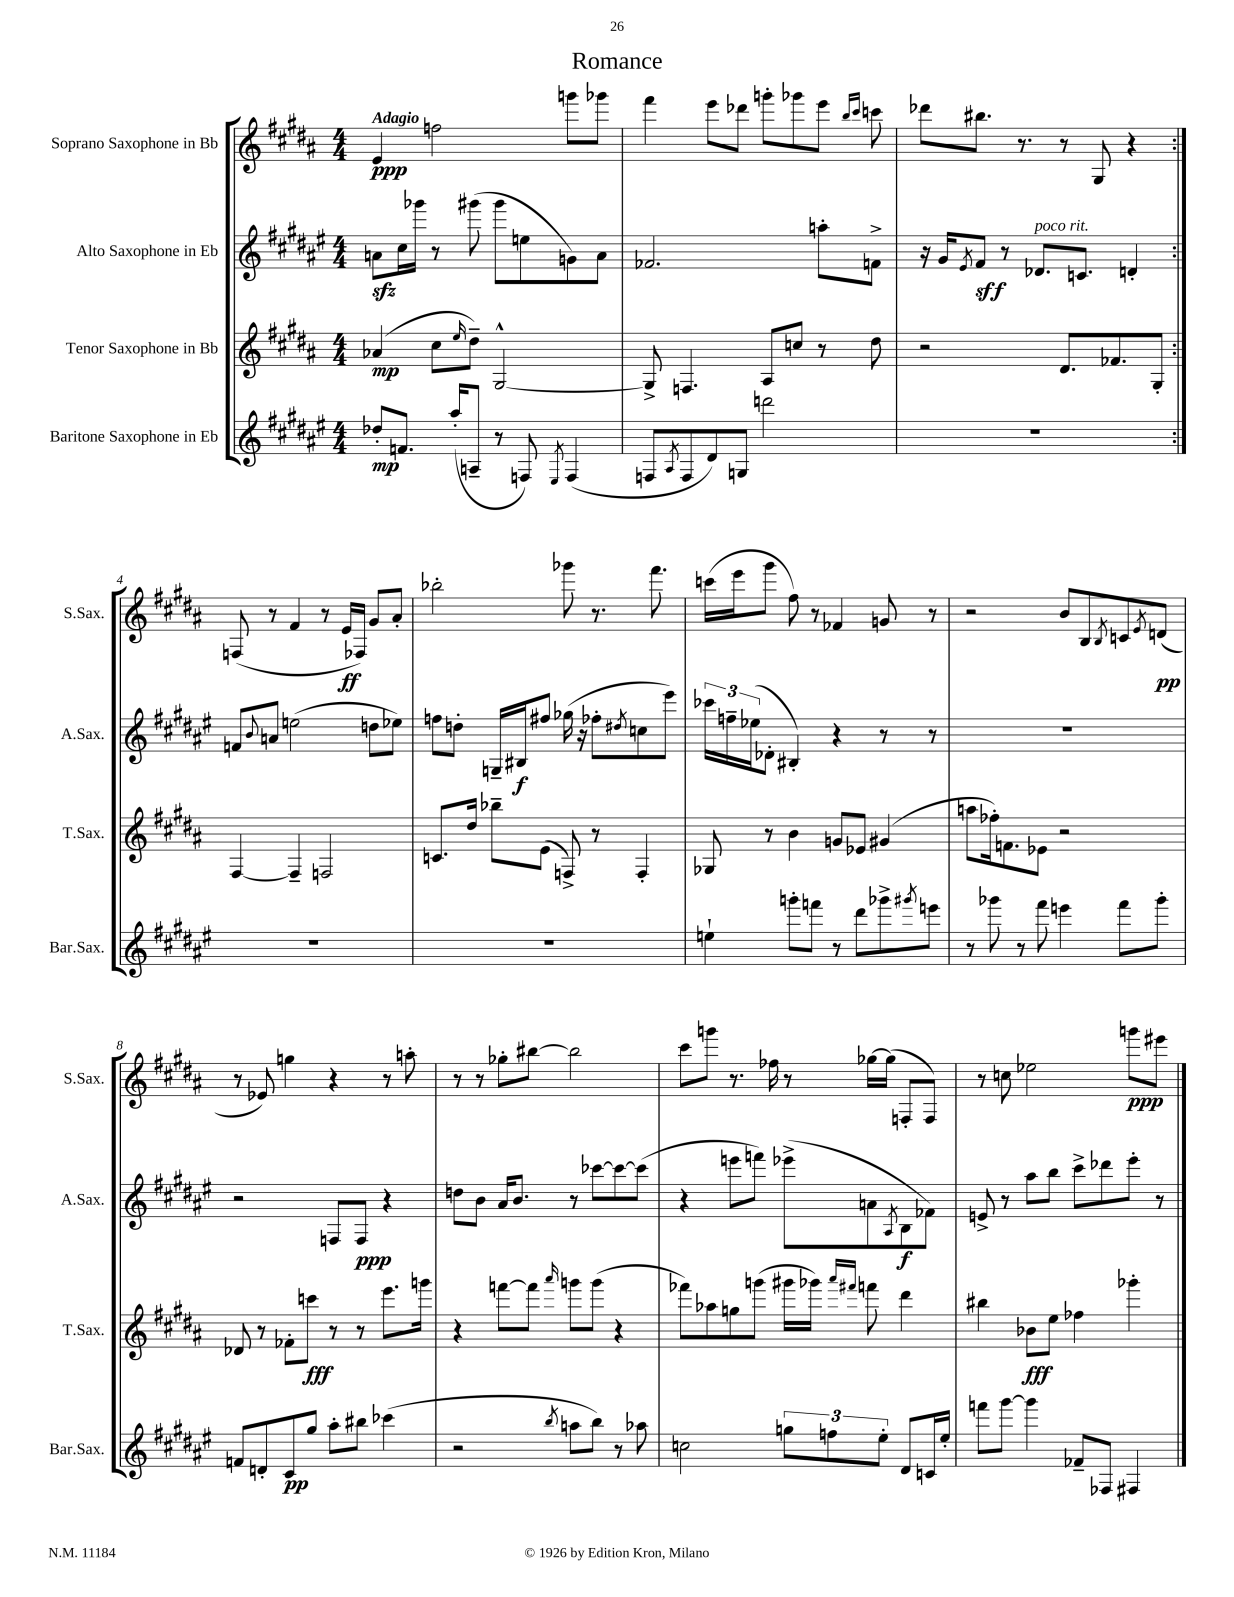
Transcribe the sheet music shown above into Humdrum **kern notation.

**kern	**kern	**kern	**kern
*staff4	*staff3	*staff2	*staff1
*clefG2	*clefG2	*clefG2	*clefG2
*k[f#c#g#d#a#e#]	*k[f#c#g#d#a#]	*k[f#c#g#d#a#e#]	*k[f#c#g#d#a#]
*M4/4	*M4/4	*M4/4	*M4/4
8dd-'/L	(4a-/	8a\L	4e/
8.f/J	.	16cc#\L	.
.	.	16ggg-\JJ	.
.	8cc#\L	8r	2ff\
(16aa#'/LK	.	.	.
.	16qqee/	.	.
8A~/J	8dd#~\J)	(8ggg#\	.
8r	[2G#^^/	8ggg#\L	.
8F/)	.	8ee\	.
8qE#/	.	.	.
(4F/	.	8g\)	8ggg\L
.	.	8a\J	8ggg-\J
=	=	=	=
8F/L	8G#^/]	2.f-/	4fff#\
8qA#/	.	.	.
8F/	4.F/	.	.
8d#/)	.	.	8eee\L
8G/J	.	.	8ddd-\J
2ddd\	8A#/L	.	8ggg'\L
.	8cc/J	.	8ggg-\
.	8r	8aa'\L	8eee\J
.	.	.	16qqbb/LL
.	.	.	16qqccc#/JJ
.	8dd#\	8f^\J	8ccc\
=	=	=	=
1r	2r	16r	8ddd-\L
.	.	16g#/LK	.
.	.	8qe#/	.
.	.	8f#/J	8.bb#\J
.	.	8r	.
.	.	.	8.r
.	.	8.d-/L	.
.	8.d#/L	.	8r
.	.	8.c/J	.
.	.	.	8G#/
.	8.f-/	.	.
.	.	4d'/	4r
.	8G#'/J	.	.
=:|!	=:|!	=:|!	=:|!
1r	[4F#/	8f/L	(8F/
.	.	8qqb/	.
.	.	8a/J	8r
.	4F#~/]	(2ee\	4f#/
.	2F/	.	8r
.	.	.	16e/LL
.	.	.	16F-/JJ)
.	.	8dd\L	8g#/L
.	.	8ee-\J)	8a#'/J
=	=	=	=
1r	8.c/L	8ff\L	2bb-'\
.	.	8dd'\J	.
.	16dd#/Jk	.	.
.	8bb-~\L	16G~/LL	.
.	.	16B#/J	.
.	(8e\J	8ff#/J	.
.	8F^/)	(16gg-\	8ggg-\
.	.	16r	.
.	8r	8ff-'\L	8.r
.	.	8qdd#/	.
.	4F'/	8cc\	.
.	.	.	8.fff#\
.	.	8eee#\J)	.
=	=	=	=
4ee`\	8G-/	24ccc-\LL	(16ccc\LL
.	.	24ff~\	.
.	.	.	16eee\J
.	.	(24ee-\J	.
.	8r	8d-'\J	8ggg#\J
8ggg'\L	4b\	4B#'/)	8ff#\)
8fff\J	.	.	8r
8r	8g/L	4r	4f-/
8ddd#\L	8e-/J	.	.
8ggg-^\	(4g#/	8r	8g/
8qggg#/	.	.	.
8eee\J	.	8r	8r
=	=	=	=
8r	8aa\L	1r	2r
8ggg-\	16ff-'\k)	.	.
.	8.f\	.	.
8r	.	.	.
8fff#\	8e-\J	.	.
4eee\	2r	.	8b/L
.	.	.	8B/
.	.	.	8qB/
8fff#\L	.	.	8c/
.	.	.	8qe/
8ggg-'\J	.	.	(8d/J
=	=	=	=
8f/L	8d-/	2r	8r
8d'/	8r	.	8e-/)
8c#/	8f-'\L	.	4gg\
8gg#/J	8ccc\J	.	.
8aa#'\L	8r	8F/L	4r
8bb#\J	8r	8F/J	.
(4ccc-\	8.eee\L	4r	8r
.	.	.	8aa'\
.	16ggg\Jk	.	.
=	=	=	=
2r	4r	8dd\L	8r
.	.	8b\J	8r
.	[8fff\L	16a#/LK	8gg-'\L
.	.	8.b/J	.
.	8fff\]J	.	[8bb#\J
8qbb/	16qqaaa#/	.	.
8aa\L	8ggg\L	8r	2bb#\]
8bb\J)	(8ggg\J	[8ccc-\L	.
8r	4r	8ccc-\_	.
8aa-\	.	(8ccc-\]J	.
=	=	=	=
2cc\	8fff-\L)	4r	8ccc#\L
.	8aa-\	.	8ggg\J
.	8gg\	8eee\L	8.r
.	(8ggg\J	8fff\J)	.
.	.	.	16ff-\
12gg\L	16ggg#\LL	(8eee-^\L	8r
.	16ggg-\JJ)	.	.
12ff\	.	.	.
.	16qqaaa#/LL	.	.
.	16qqfff#/JJ	.	.
.	8fff\	8a\	[16gg-\LL
12ee#'\J	.	.	.
.	.	.	(16gg-\]JJ
.	.	8qA#/	.
8d#/L	4ddd#\	8B\	8F'/L
16c/L	.	8f-\J)	8F/J)
16ee#'/JJ	.	.	.
=	=	=	=
8fff\L	4bb#\	8e^/	8r
[8ggg#\J	.	8r	8cc\
4ggg#\]	8b-\L	8aa#\L	2ee-\
.	8ee\J	8bb\J	.
8f-~/L	4ff-\	8ccc#^\L	.
8F-/J	.	8ddd-\	.
4F#/	4ggg-'\	8eee#'\J	8ggg\L
.	.	8r	8eee#\J
==	==	==	==
*-	*-	*-	*-
